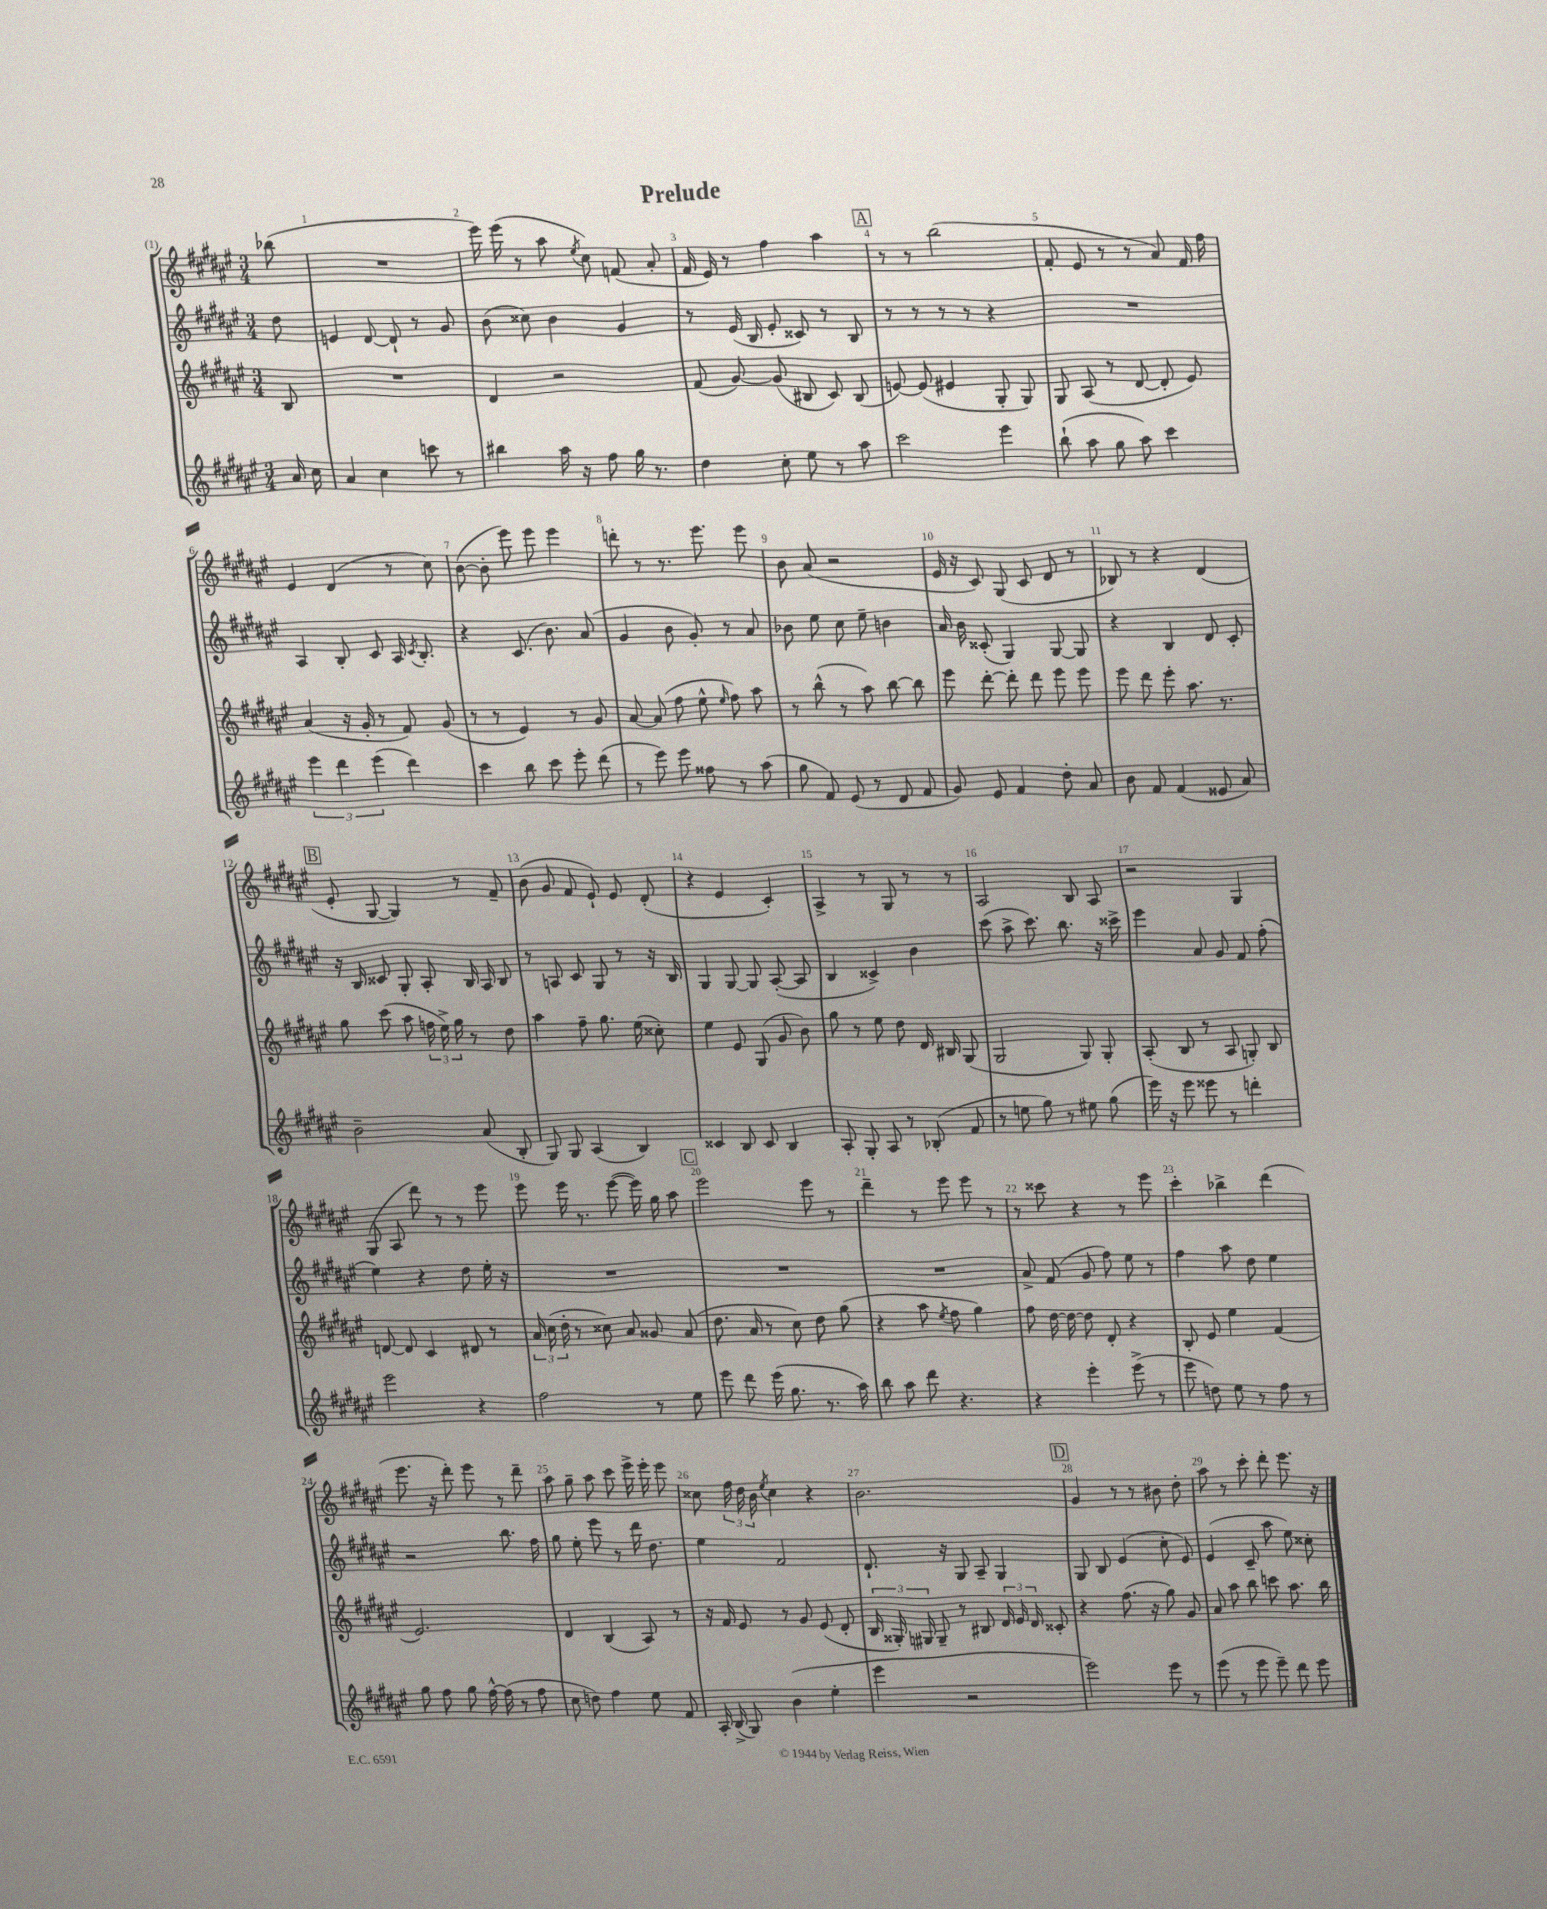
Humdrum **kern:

**kern	**kern	**kern	**kern
*staff4	*staff3	*staff2	*staff1
*clefG2	*clefG2	*clefG2	*clefG2
*k[f#c#g#d#a#e#]	*k[f#c#g#d#a#e#]	*k[f#c#g#d#a#e#]	*k[f#c#g#d#a#e#]
*M3/4	*M3/4	*M3/4	*M3/4
16a#	8B	8dd#	(8bb-
16cc#	.	.	.
=	=	=	=
4a#	2.r	4e	2.r
4cc#	.	[8d#	.
.	.	8d#`]	.
8ccc	.	8r	.
8r	.	8g#	.
=	=	=	=
4bb#	4d#	(8b	16eee#)
.	.	.	(16eee#
.	.	8cc##)	8r
16aa#	2r	4b	8aa#
16r	.	.	.
.	.	.	8qee#
8ff#	.	.	8cc#)
16gg#	.	4g#	(8f
8.r	.	.	.
.	.	.	8a#'
=	=	=	=
4dd#	(8f#	8r	16f#
.	.	.	16e#)
.	[8g#)	(16e#	8r
.	.	16B	.
8cc#'	(8g#]	8e#'	4ff#
8ee#	8B#	8c##)	.
8r	8c#)	8r	4aa#
8aa#	(8B#	8B	.
=	=	=	=
2ccc#	[8e)	8r	8r
.	(8e]	8r	8r
.	4e#	8r	(2bb
.	.	8r	.
4eee#	8G#'	4r	.
.	8G#)	.	.
=	=	=	=
(8bb`	8G#	2.r	8f#'
8aa#	(8A#	.	8e#
8gg#	8r	.	8r
8aa#)	[8d#	.	8r
4ccc#	8d#']	.	8a#)
.	8e#)	.	16f#
.	.	.	16ff#
=	=	=	=
6eee#	(4a#	4A#	4e#
6ddd#	.	.	.
.	16r	8B'	(4d#
.	16g#'	.	.
(6eee#	.	.	.
.	8r	8c#	.
4ddd#)	8f#)	16A#	8r
.	.	8qc#	.
.	.	8.B'	.
.	(8g#	.	8cc#)
=	=	=	=
4ccc#	8r	4r	([8b
.	8r	.	8b']
8bb	4e#)	(8.c#	8eee#)
8ccc#	.	.	8eee#
.	.	8.b)	.
8eee#'	8r	.	4eee#
(8ddd#	8g#	(8a#	.
=	=	=	=
8r	[8a#	4g#	8ddd'
8eee#)	(8a#]	.	8r
8eee#	8ff#	8b	8.r
8ff##	8ee#^^	8g#')	.
.	.	.	8.eee#
.	16qqee#	.	.
8r	8ff#)	8r	.
(8aa#	8aa#	8a#	8eee#
=	=	=	=
8gg#	8r	8b-	8b
8f#)	(8bb^^	8ee#	(8a#
(8e#	8r	8cc#	2r
8r	8aa#)	8ee#~	.
8d#	[8bb	4b	.
8f#	8bb]	.	.
=	=	=	=
8g#)	8eee#	16a#	16e#
.	.	16b	16r
8e#	[8ddd#'	(8c##'	8c#)
4f#	8ddd#']	4G#)	(8G#
.	8ddd#	.	8c#
8dd#'	8eee#	[8G#	8d#
8a#	8eee#	8G#]	8r
=	=	=	=
8b	8eee#	4r	8B-)
8f#	8ddd#	.	8r
(4f#	8eee#'	4B	4r
.	8.aa#	.	.
8e##	.	8d#	(4d#
.	8.r	.	.
8a#)	.	8c#'	.
=	=	=	=
2b~	8gg#	16r	8e#'
.	.	16B	.
.	(8ccc#	8c##	[8G#
.	8aa#	8G#'	4G#])
.	24ff	8A#'	.
.	24ee#^)	.	.
.	24gg#	.	.
(8a#	8r	16B	8r
.	.	16A#	.
8B'	8dd#	8B	8f#~
=	=	=	=
8G#)	4aa#	8r	(8b
8G#	.	8A	8g#
(4A#	8ff#~	8c#	8f#
.	8.gg#	8G#	8e#`)
4B)	.	8r	8e#
.	(16ee#	.	.
.	8cc##')	16r	(8d#'
.	.	16B	.
=	=	=	=
4c##	4ee#	4G#	4r
8B	8e#	[8G#	4e#
8c##	(8G#	8G#]	.
4B	8g#	([8A#'	4c#')
.	8b)	8A#]	.
=	=	=	=
8A#'	8gg#	4B	4A#^
8G#'	8r	.	.
8A#	8ee#	4c##^)	8r
8r	8dd#	.	8G#
(8B-'	16d#	4b	8r
.	16B#	.	.
8f#	(8G#	.	8r
=	=	=	=
8r	2G#	(8ccc#	2A#
8ee	.	8aa#^	.
8gg#)	.	8.ccc#)	.
8r	.	.	.
.	.	8.bb	.
8ee#	8G#)	.	8B
(8gg#	8G#'	16r	8A#
.	.	16ccc##^	.
=	=	=	=
16eee#)	(8A#'	4eee#	2r
16r	.	.	.
8eee#	8B	.	.
8eee##	8r	8a#	.
8r	8A#	8g#	.
4ddd'	8G')	8f#	4G#
.	8B	(8ff#'	.
=	=	=	=
2eee#	[8d	4ee#)	(8G#
.	8d]	.	8A#
.	4c#	4r	8ddd#)
.	.	.	8r
4r	8d#	8dd#	8r
.	8r	16ee#'	8eee#
.	.	16r	.
=	=	=	=
2ff#	24a#	2.r	8eee#
.	(24cc#	.	.
.	24dd#'	.	.
.	8r	.	16eee#
.	.	.	8.r
.	8cc##)	.	.
.	8a#	.	([8eee#
8r	8g##	.	16eee#])
.	.	.	16gg#
8ee#	(8a#	.	8aa#
=	=	=	=
8eee#	8.dd#	2.r	2eee#
8ddd#	.	.	.
.	16a#	.	.
(16eee#	8r	.	.
8.gg#	.	.	.
.	8cc#)	.	.
8.r	8dd#	.	8eee#
.	(8gg#	.	8r
16aa#)	.	.	.
=	=	=	=
8bb	4r	2.r	4ddd#~
8aa#	.	.	.
8ddd#	8aa#	.	8r
.	8qee#	.	.
4.r	8ff#	.	8eee#
.	4gg#)	.	8eee#
.	.	.	8r
=	=	=	=
4r	8ff#	8a#^	8r
.	[16dd#	(8f#	8ccc##
.	16dd#_	.	.
4eee#'	8dd#]	8g#	4r
.	8d#'	8ff#)	.
(8eee#^	4r	8ee#	8r
8r	.	8r	8eee#
=	=	=	=
8eee#	8B'	4ff#	4ccc#'
8dd)	8e#	.	.
8ee#	4ee#	8aa#	4bb-^
8r	.	8dd#	.
8ff#	(4f#	4ee#	(4ddd#
8r	.	.	.
=	=	=	=
8gg#	2.e#)	2r	8.eee#
8ff#	.	.	.
.	.	.	16r
8gg#	.	.	8ddd#')
[16ff#^^	.	.	8eee#
(16ff#]	.	.	.
8r	.	8.bb	8r
8ff#	.	.	8ddd#~
.	.	16ff#	.
=	=	=	=
8cc#	4d#	8gg#	8aa#
8dd)	.	8ee#'	8gg#~
4ff#	(4B	8eee#	8aa#
.	.	8r	8ccc#
8ee#	8A#)	16ddd#	16eee#^
.	.	8.dd#	16eee#'
8f#	8r	.	8eee#
=	=	=	=
16A#'	16r	4ee#	8cc##
(16B^	16f#	.	.
8G#)	8e#	.	24ff#
.	.	.	24dd#
.	.	.	24b
.	.	.	8qee#
(4b	8r	2f#	4cc##
.	8g#	.	.
4ee#'	(8e#	.	4r
.	8d#'	.	.
=	=	=	=
4eee#	24B	8.d#`	2.b
.	24G##')	.	.
.	24G#	.	.
.	8G#~	.	.
.	.	16r	.
2r	8r	8G#	.
.	8B#	8A#~	.
.	24d#	4G#	.
.	24e#	.	.
.	24d#	.	.
.	8c##'	.	.
=	=	=	=
2eee#)	4r	8G#	4g#
.	.	8B	.
.	(8.ff#	(4e#	8r
.	.	.	8r
.	16r	.	.
8eee#	8gg#)	8cc#'	8b#
8r	8g#	8e#)	8dd#'
=	=	=	=
(8eee#	8a#	(4e#	8aa#
8r	8aa#	.	8r
8eee#	8bb	8c#~	8ccc#'
8eee#~)	8ccc	8aa#	8ddd#'
8ddd#	8.aa#	8ee#)	8.eee#
8eee#	.	8cc##'	.
.	16bb	.	16r
==	==	==	==
*-	*-	*-	*-
